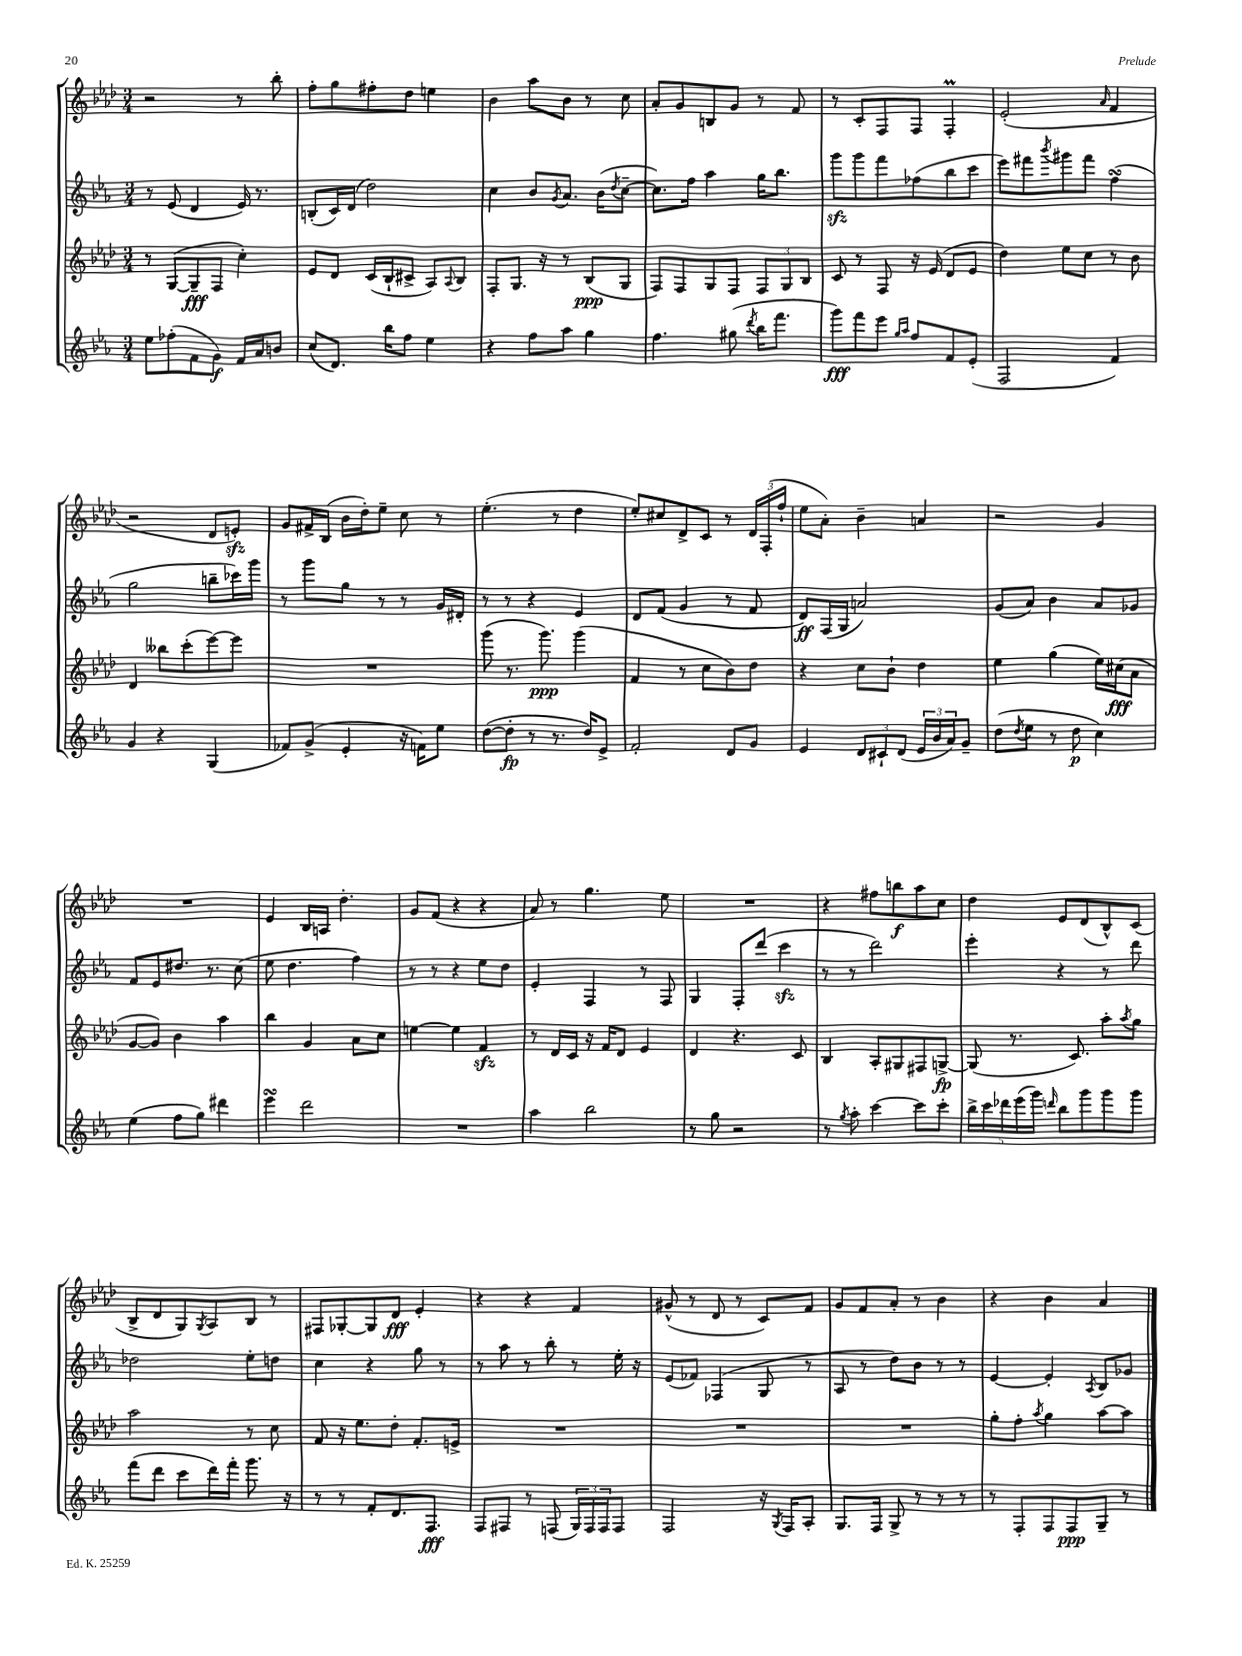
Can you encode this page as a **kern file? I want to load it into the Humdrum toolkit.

**kern	**kern	**kern	**kern
*staff4	*staff3	*staff2	*staff1
*clefG2	*clefG2	*clefG2	*clefG2
*k[b-e-a-]	*k[b-e-a-d-]	*k[b-e-a-]	*k[b-e-a-d-]
*M3/4	*M3/4	*M3/4	*M3/4
8ee-\L	8r	8r	2r
(8ff-'\	([8G/L	(8e-/	.
8f\	8G~/]	4d/	.
8g\J)	8F/J	.	.
16f/LL	4cc'\)	16e-/)	8r
16a-/J	.	8.r	.
8b/J	.	.	8bb-'\
=	=	=	=
(8cc/L	8e-/L	(8B'/L	8ff'\L
8.d/J)	8d-/J	16c/L)	8gg\
.	.	(16d/JJ	.
.	(16c/LL	2dd\)	8ff#'\
16bb-\LK	16B-`/J	.	.
8ff\J	8c#^/J	.	8dd-\J
4ee-\	8A-/L)	.	4ee\
.	8qqA-/	.	.
.	8B-/J	.	.
=	=	=	=
4r	8F'/L	4cc\	4b-\
.	8.G/J	.	.
8ff\L	.	8b-/L	8aa-\L
.	16r	.	.
.	.	8qg/	.
8aa-\J	8r	8.a-/J	8b-\J
4gg\	(8B-/L	.	8r
.	.	(16b-\LK	.
.	.	8qdd/	.
.	8G/J	[8cc~\J	8cc\
=	=	=	=
4.ff\	8F/L)	8.cc\]L)	8a-'/L
.	8F/	.	8g/
.	.	16ff\Jk	.
.	8G/	4aa-\	8B/
(8gg#\	8F/J	.	8g/J
8qddd/	.	.	.
16bb-\LK	12F/L	16gg\LK	8r
8.fff\J	.	8.bb-\J	.
.	12G/	.	.
.	.	.	8f/
.	12B-/J	.	.
=	=	=	=
8ggg\L)	8c/	8ggg\L	8r
8fff\	8r	8ggg\	8c'/L
8eee-\J	8F/	8fff\	8F/
16qqgg/LL	.	.	.
16qqaa-/JJ	.	.	.
8ff/L	16r	(8ff-\	8F/J
.	(16e-/	.	.
8f/	8d-/L	8bb-\	4F'/
(8e-'/J	8e-/J	8ccc\J	.
=	=	=	=
2F/	4dd-\)	8eee-\L)	(2e-'/
.	.	8fff#\	.
.	.	8qbbb-/	.
.	8ee-\L	8ggg#\	.
.	8cc\J	8fff#\J	.
.	.	.	16qqa-/
4f/)	8r	(4ff\	4f/
.	8b-\	.	.
=	=	=	=
4g/	4d-/	2gg\	2r
4r	8bb--\L	.	.
.	(8ccc'\	.	.
(4G/	[8eee-\)	8bb~\L	8d-/L
.	8eee-\]J	16ccc-\L)	8e'/J)
.	.	16ggg\JJ	.
=	=	=	=
8f-/L)	2.r	8r	8g/L
(8g^/J	.	8ggg\L	16f#^/L
.	.	.	(16B-/JJ
4e-'/	.	8gg\J	16b-\LL
.	.	.	16dd-'\J)
.	.	8r	8ee-~\J
16r	.	8r	8cc\
16f\LK)	.	.	.
8ee-\J	.	16g/LL	8r
.	.	16d#'/JJ	.
=	=	=	=
([8dd\L	(8ggg\	8r	(4.ee-'\
8dd'\]J	8.r	8r	.
8r	.	4r	.
.	8.ggg\)	.	.
8.r	.	.	8r
.	(4ggg\	4e-/	4dd-\
16dd/LK)	.	.	.
8e-^/J	.	.	.
=	=	=	=
2f'/	4f/	8d/L	8ee-'/L)
.	.	(8f/J	8cc#/
.	8r	4g/	8d-^/
.	8cc\L	.	8c/J
8d/L	8b-\)	8r	8r
8g/J	8dd-\J	8f/	24d-/LL
.	.	.	(24F'/
.	.	.	24ff`/JJ
=	=	=	=
4e-/	4r	8d/L)	8ee-\L
.	.	(16F/L	8a-'\J)
.	.	16G/JJ	.
12d/L	8cc\L	2a/)	4b-~\
12c#`/	.	.	.
.	8b-`\J	.	.
(12d/J	.	.	.
24e-/LL	4dd-\	.	4a/
24b-/	.	.	.
24a-/J)	.	.	.
8g~/J	.	.	.
=	=	=	=
(8dd\L	4ee-\	(8g/L	2r
8qdd/	.	.	.
8ee-\J	.	8a-/J)	.
8r	(4gg\	4b-\	.
8dd\	.	.	.
4cc\)	16ee-\LL)	8a-/L	4g/
.	(16cc#\J	.	.
.	8a-\J	8g-/J	.
=	=	=	=
(4ee-\	[8g/L	8f/L	2.r
.	8g/]J)	8e-/	.
8ff\L	4b-\	8.dd#/J	.
8gg\J)	.	.	.
.	.	8.r	.
4ddd#\	4aa-\	.	.
.	.	(8cc\	.
=	=	=	=
4eee-\	4bb-\	8ee-\	4e-/
.	.	4.dd\	.
2ddd\	4g/	.	16B-/LL
.	.	.	16A/JJ
.	.	.	4.dd-'\
.	8a-\L	4ff\)	.
.	8cc\J	.	.
=	=	=	=
2.r	[4ee\	8r	8g/L
.	.	8r	(8f/J
.	4ee\]	4r	4r
.	4f/	8ee-\L	4r
.	.	8dd\J	.
=	=	=	=
4aa-\	8r	4e-'/	8a-/)
.	16d-/LL	.	8r
.	16c/JJ	.	.
2bb-\	16r	4F/	4.gg\
.	16f/LK	.	.
.	8d-/J	.	.
.	4e-/	8r	.
.	.	8F/	8ee-\
=	=	=	=
8r	4d-/	4G/	2.r
8gg\	.	.	.
2r	4.r	8F'/L	.
.	.	(8ddd/J	.
.	.	4ccc\	.
.	8c/	.	.
=	=	=	=
8r	4B-/	8r	4r
8qgg/	.	.	.
8aa-'\	.	8r	.
[4ccc\	8A-'/L	2ddd\)	8ff#\L
.	8G#/	.	8bb\
8ccc\]L	8F#/	.	8aa-\
8ccc'\J	[8G^/J	.	8cc\J
=	=	=	=
20bb-^\LL	(8G/]	4eee-'\	4dd-\
20ccc\	.	.	.
20ddd-\	.	.	.
.	8.r	.	.
(20eee-\	.	.	.
20ggg\JJ)	.	.	.
16qqddd/	.	.	.
8bb-\L	.	4r	8e-/L
.	8.c/)	.	.
8ggg\	.	.	(8d-/
8ggg\	8aa-'\L	8r	8B-^^/)
.	8qaa-/	.	.
8ggg\J	8gg\J	8ddd\	(8c/J
=	=	=	=
(8fff\L	2aa-\	2dd-\	8B-^/L
8ddd\J	.	.	8d-/
8ccc\L	.	.	8G/)
.	.	.	8qG/
16ddd\L)	.	.	8A-/
16fff'\JJ	.	.	.
8.ggg\	8r	8ee-'\L	8B-/J
.	8cc\	8dd\J	8r
16r	.	.	.
=	=	=	=
8r	8f/	4cc\	8F#/L
8r	16r	.	[8G-'/
.	8.ee-\L	.	.
8f'/L	.	4r	8G-/]
8.d/	8dd-'\J	.	8d-/J
.	8.f'/L	8gg\	4e-'/
8.F/J	.	.	.
.	.	8r	.
.	16e^/Jk	.	.
=	=	=	=
8F/L	2.r	8r	4r
8F#/J	.	8aa-\	.
8r	.	8r	4r
(8F/	.	8bb-'\	.
24G/LL)	.	8r	4f/
24F/	.	.	.
24F/J	.	.	.
8F/J	.	16ee-'\	.
.	.	16r	.
=	=	=	=
2F/	2.r	(8e-/L	(8g#^^/
.	.	8f-/J)	8r
.	.	(4F-/	8d-/
.	.	.	8r
16r	.	8G/	8c/L)
8qG/	.	.	.
16F/LK	.	.	.
8A-'/J	.	8r	8f/J
=	=	=	=
8.G/L	2.r	8A-/	8g/L
.	.	8r	8f/
16F/Jk	.	.	.
8G^/	.	8dd\L)	8a-'/J
8r	.	8b-\J	8r
8r	.	8r	4b-\
8r	.	8r	.
=	=	=	=
8r	8gg'\L	[4e-/	4r
8F'/L	8ff'\J	.	.
.	8qaa-/	.	.
8F/	4gg\	4e-'/]	4b-\
8F/	.	.	.
.	.	8qA-/	.
8G~/J	[8aa-\L	8B-/L	4a-/
8r	8aa-\]J	8g-/J	.
==	==	==	==
*-	*-	*-	*-
